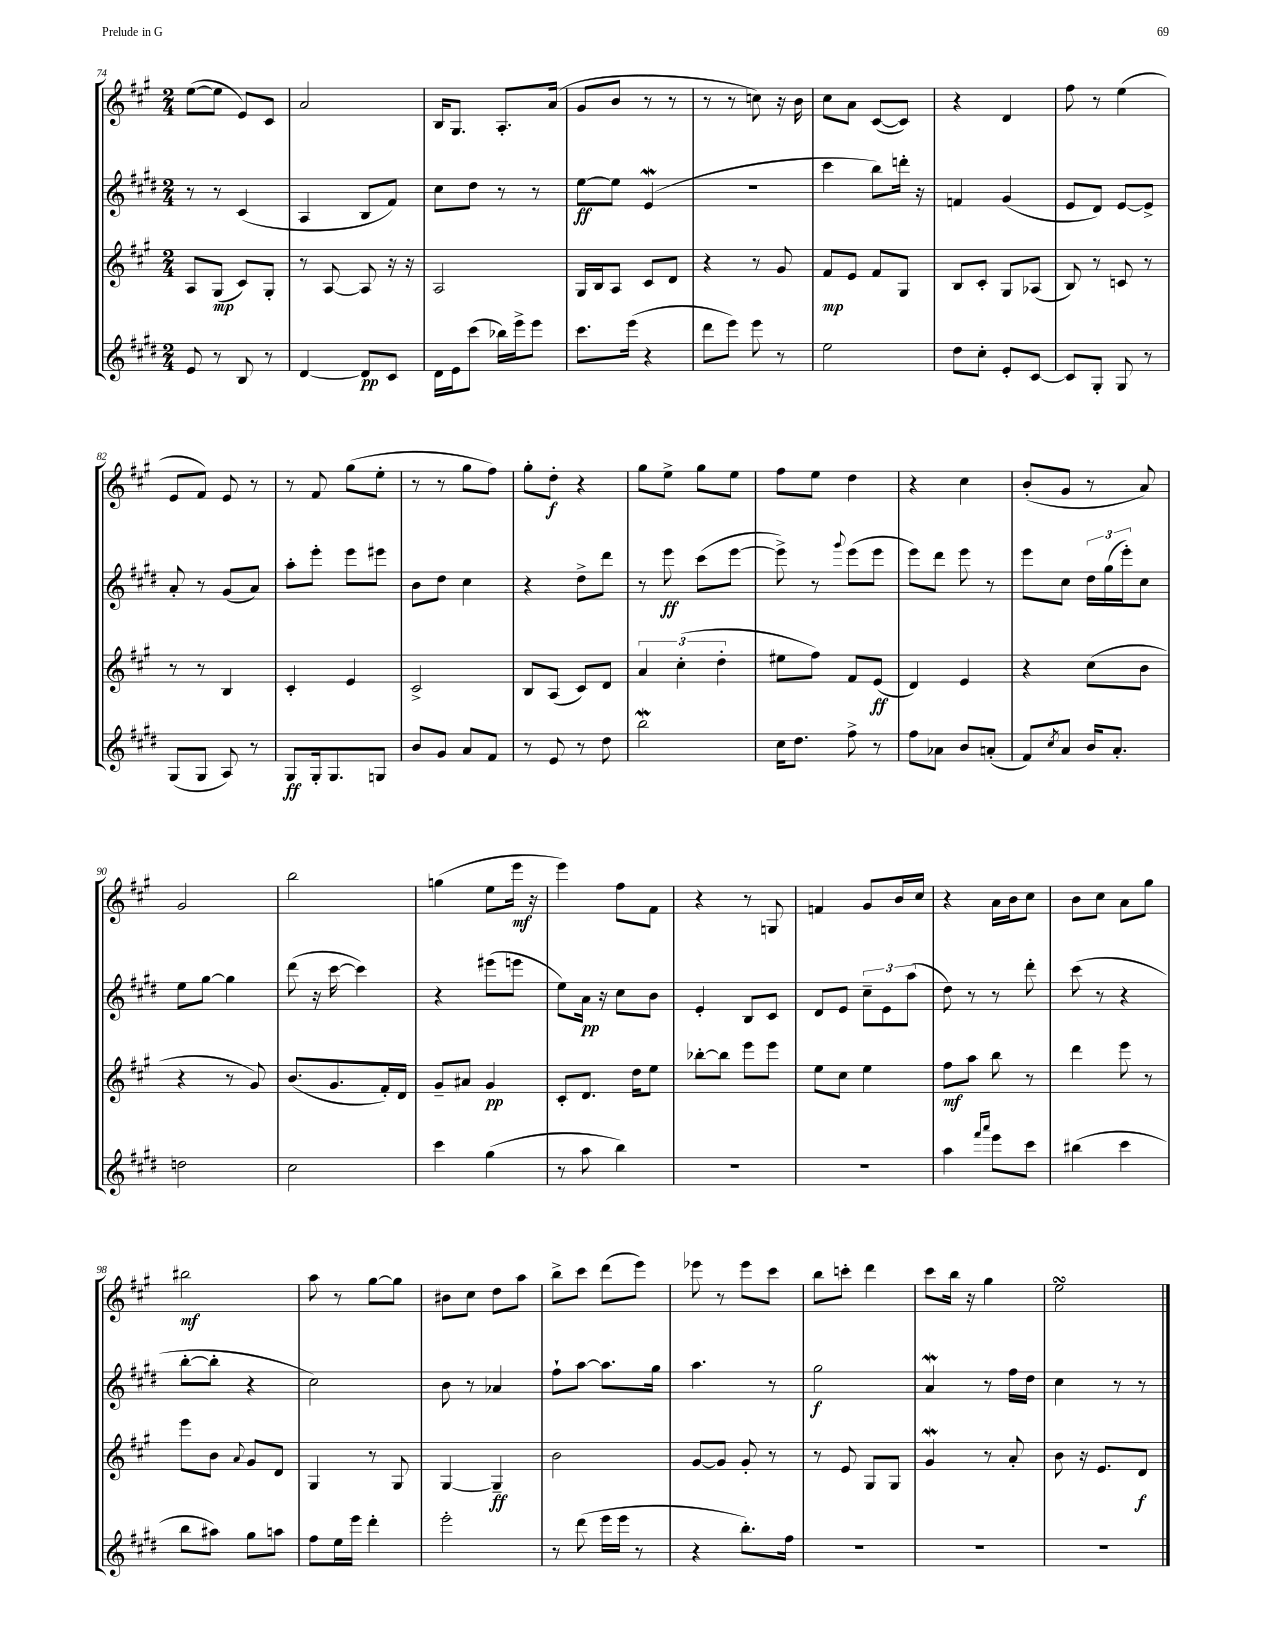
<<
\new StaffGroup <<
\new Staff = "s0" {
    \clef treble \key a \major \numericTimeSignature \time 2/4
    e''8~( e''8 e'8) cis'8 |
    a'2 |
    b16 gis8. a8.-. a'16( |
    gis'8 b'8 r8 r8 |
    r8 r8 c''8) r16 b'16 |
    cis''8 a'8 cis'8~( cis'8) |
    r4 d'4 |
    fis''8 r8 e''4( |
    e'8 fis'8) e'8 r8 |
    r8 fis'8 gis''8( e''8-. |
    r8 r8 gis''8 fis''8) |
    gis''8-. d''8-.\f r4 |
    gis''8 e''8-> gis''8 e''8 |
    fis''8 e''8 d''4 |
    r4 cis''4 |
    b'8-.( gis'8 r8 a'8) |
    gis'2 |
    b''2 |
    g''4( e''8 e'''16\mf r16 |
    e'''4) fis''8 fis'8 |
    r4 r8 g8 |
    f'4 gis'8 b'16 cis''16 |
    r4 a'16 b'16 cis''8 |
    b'8 cis''8 a'8 gis''8 |
    bis''2\mf |
    a''8 r8 gis''8~ gis''8 |
    bis'8 cis''8 d''8 a''8 |
    b''8-> cis'''8 d'''8( e'''8) |
    ees'''8 r8 ees'''8 cis'''8 |
    b''8 c'''8-. d'''4 |
    cis'''8 b''16 r16 gis''4 |
    e''2\turn \bar "|." |
}
\new Staff = "s1" {
    \clef treble \key e \major \numericTimeSignature \time 2/4
    r8 r8 cis'4( |
    a4 b8 fis'8) |
    cis''8 dis''8 r8 r8 |
    e''8~\ff e''8 e'4\mordent( |
    R2 |
    cis'''4 b''8) d'''16-. r16 |
    f'4 gis'4( |
    e'8 dis'8) e'8~ e'8-> |
    a'8-. r8 gis'8( a'8) |
    a''8-. e'''8-. e'''8 eis'''8 |
    b'8 dis''8 cis''4 |
    r4 dis''8-> dis'''8 |
    r8 e'''8\ff cis'''8( e'''8~ |
    e'''8->) r8 \appoggiatura { gis'''8 } e'''8( e'''8 |
    e'''8) dis'''8 e'''8 r8 |
    e'''8 cis''8 \tuplet 3/2 { dis''16 gis''16( e'''16-.) } cis''8 |
    e''8 gis''8~ gis''4 |
    dis'''8( r16 cis'''16~ cis'''4) |
    r4 eis'''8( e'''8 |
    e''8) a'16\pp r16 cis''8 b'8 |
    e'4-. b8 cis'8 |
    dis'8 e'8 \tuplet 3/2 { cis''8-- e'8 a''8( } |
    dis''8) r8 r8 dis'''8-. |
    cis'''8( r8 r4 |
    b''8~-. b''8-. r4 |
    cis''2) |
    b'8 r8 aes'4 |
    fis''8-! a''8~ a''8. gis''16 |
    a''4. r8 |
    gis''2\f |
    a'4\mordent r8 fis''16 dis''16 |
    cis''4 r8 r8 \bar "|." |
}
\new Staff = "s2" {
    \clef treble \key a \major \numericTimeSignature \time 2/4
    a8 gis8\mp( cis'8) gis8-. |
    r8 a8~ a8 r16 r16 |
    a2 |
    gis16 b16 a8 cis'8 d'8 |
    r4 r8 gis'8 |
    fis'8\mp e'8 fis'8 gis8 |
    b8 cis'8-. gis8 aes8( |
    b8) r8 c'8 r8 |
    r8 r8 b4 |
    cis'4-. e'4 |
    cis'2-> |
    b8 a8( cis'8) d'8 |
    \tuplet 3/2 { a'4 cis''4-.( d''4-. } |
    eis''8 fis''8) fis'8 e'8\ff( |
    d'4) e'4 |
    r4 cis''8( b'8 |
    r4 r8 gis'8) |
    b'8.( gis'8. fis'16-.) d'16 |
    gis'8-- ais'8 gis'4\pp |
    cis'8-. d'8. d''16 e''8 |
    bes''8~-. bes''8 e'''8 e'''8 |
    e''8 cis''8 e''4 |
    fis''8\mf a''8 b''8 r8 |
    d'''4 e'''8 r8 |
    e'''8 b'8 \appoggiatura { a'8 } gis'8 d'8 |
    gis4 r8 gis8 |
    gis4~ gis4--\ff |
    b'2 |
    gis'8~ gis'8 gis'8-. r8 |
    r8 e'8 gis8 gis8 |
    gis'4\mordent r8 a'8-. |
    b'8 r16 e'8. d'8\f \bar "|." |
}
\new Staff = "s3" {
    \clef treble \key e \major \numericTimeSignature \time 2/4
    e'8 r8 b8 r8 |
    dis'4~ dis'8\pp cis'8 |
    dis'16 e'16 cis'''8( bes''16) e'''16-> e'''8 |
    cis'''8. e'''16( r4 |
    dis'''8 e'''8) e'''8 r8 |
    e''2 |
    dis''8 cis''8-. e'8-. cis'8~ |
    cis'8 gis8-. gis8 r8 |
    gis8( gis8 a8) r8 |
    gis8\ff gis16-. gis8. g8 |
    b'8 gis'8 a'8 fis'8 |
    r8 e'8 r8 dis''8 |
    b''2\mordent |
    cis''16 dis''8. fis''8-> r8 |
    fis''8 aes'8 b'8 a'8-.( |
    fis'8) \acciaccatura { cis''8 } a'8 b'16 a'8.-. |
    d''2 |
    cis''2 |
    cis'''4 gis''4( |
    r8 a''8 b''4) |
    R2 |
    R2 |
    a''4 \grace { fis'''16 a'''16 } e'''8 cis'''8 |
    bis''4( cis'''4 |
    b''8 ais''8) gis''8 a''8 |
    fis''8 e''16 e'''16 dis'''4-. |
    e'''2-. |
    r8 dis'''8( e'''16 e'''16 r8 |
    r4 b''8.-.) fis''16 |
    R2 |
    R2 |
    R2 \bar "|." |
}
>>
>>
\layout { \context { \Score currentBarNumber = #74 } }
